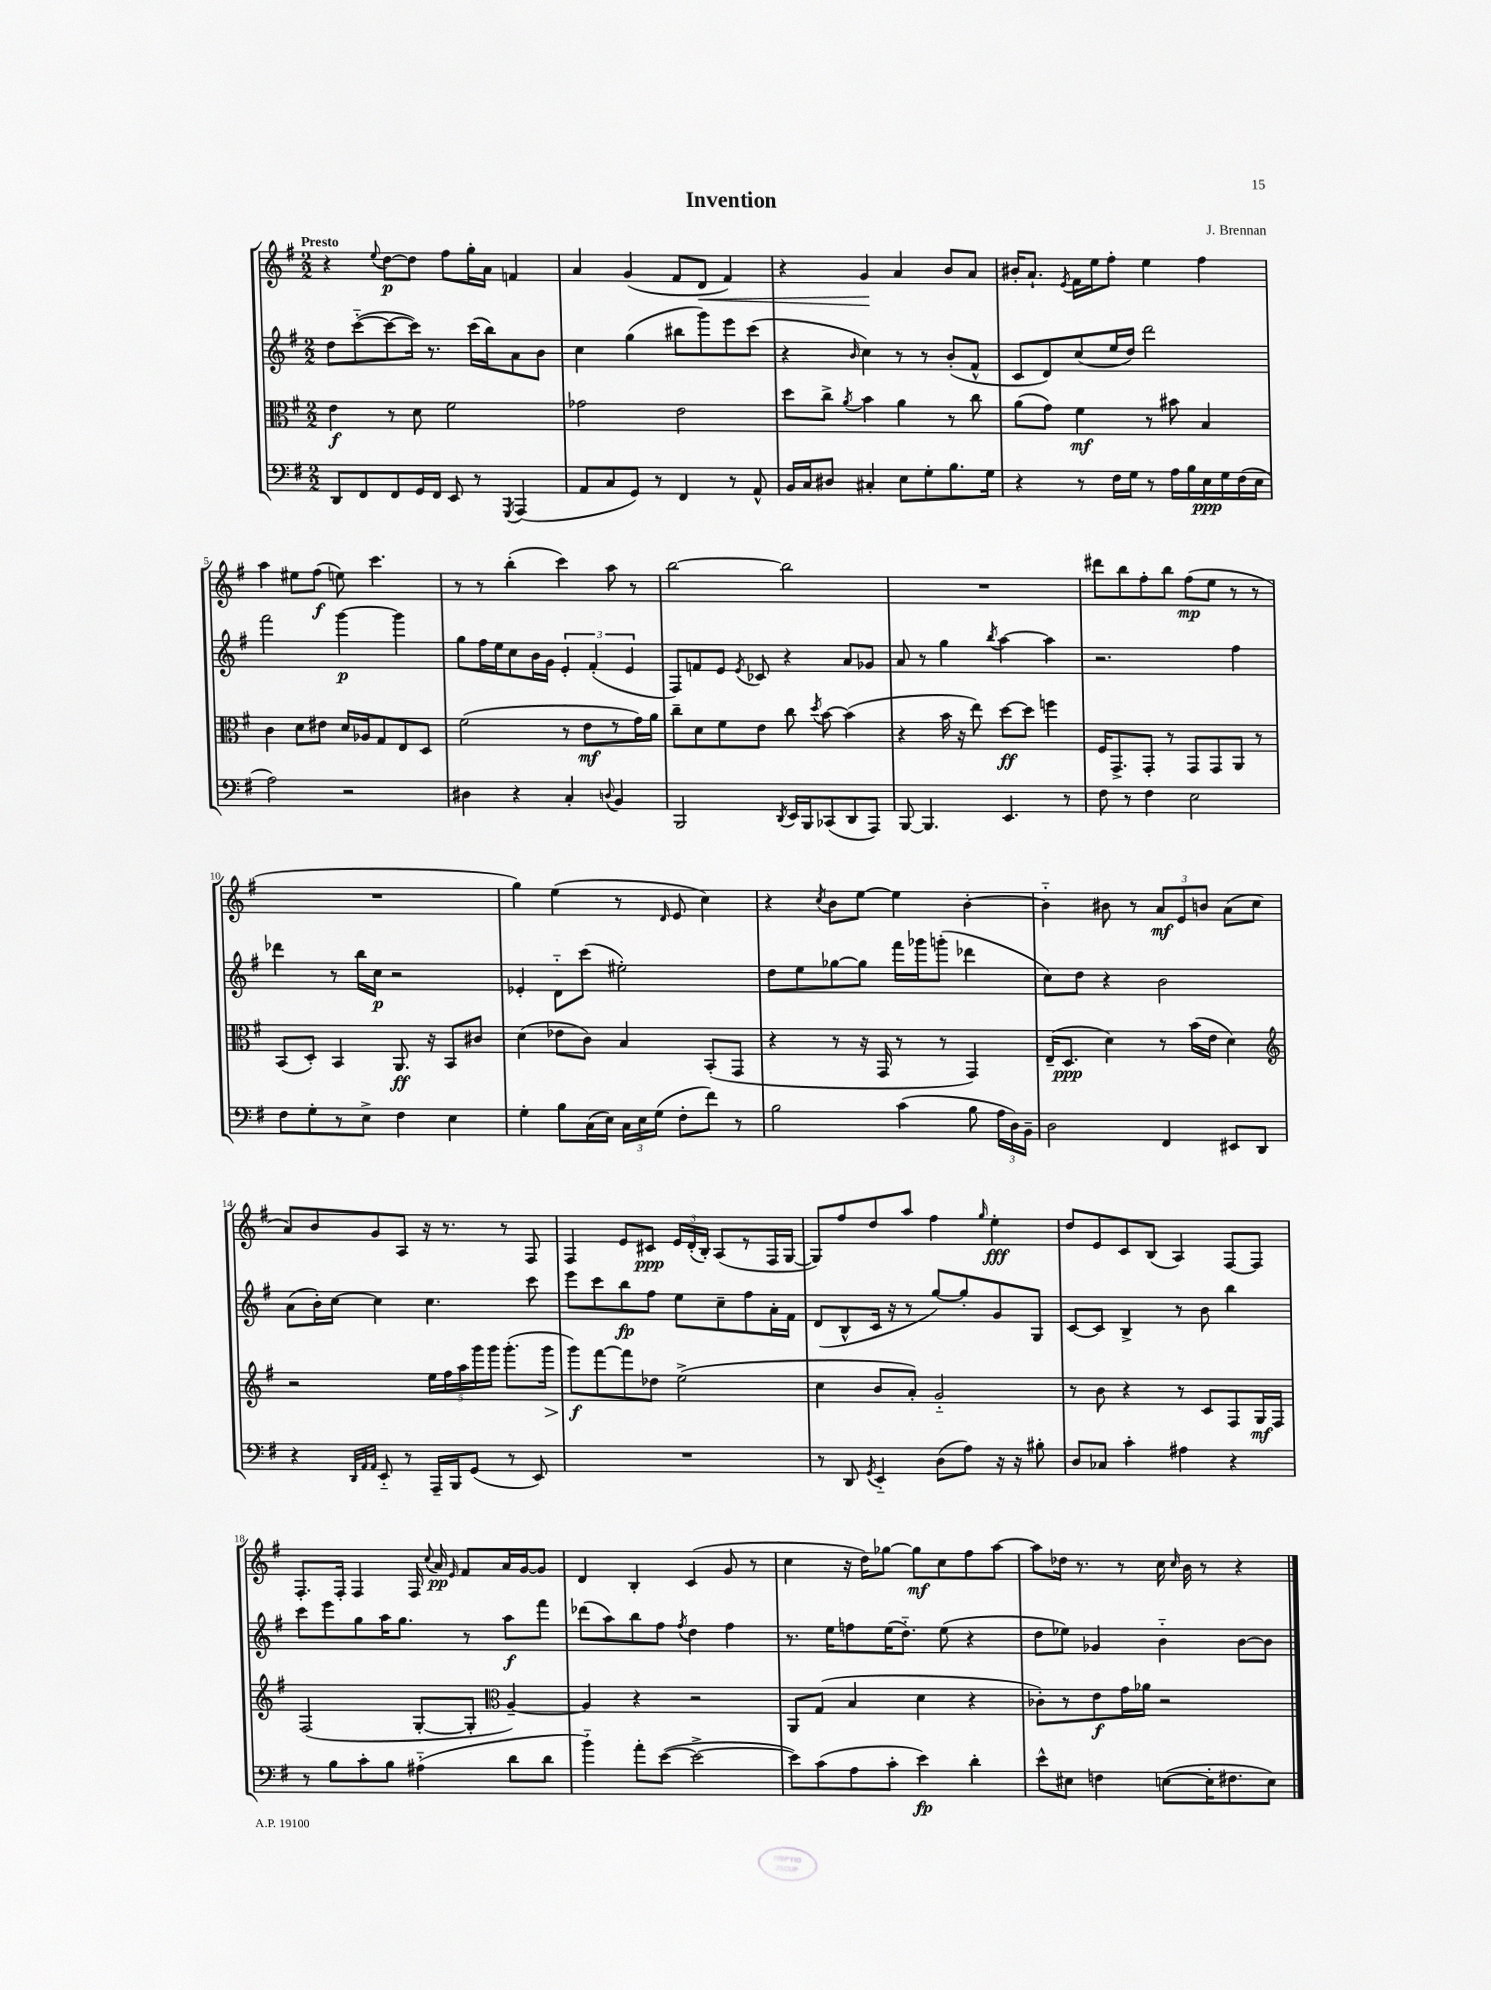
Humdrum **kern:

**kern	**kern	**kern	**kern
*staff4	*staff3	*staff2	*staff1
*clefF4	*clefC3	*clefG2	*clefG2
*k[f#]	*k[f#]	*k[f#]	*k[f#]
*M2/2	*M2/2	*M2/2	*M2/2
8DD/L	4e\	8dd\L	4r
8FF#/	.	([8ccc'~\	.
.	.	.	8qqee/
8FF#/	8r	8ccc\_	[8dd\L
16GG/L	8d\	16ccc\]Jk)	8dd\]J
16FF#/JJ	.	8.r	.
8EE/	2f#\	.	8ff#\L
8r	.	(16ccc\LL	16gg'\L
.	.	16bb\J)	16a\JJ
8qGGG/	.	.	.
(4AAA/	.	8a\	4f/
.	.	8b\J	.
=	=	=	=
8AA/L	2g-\	4cc\	4a/
8C/	.	.	.
8GG/J)	.	(4gg\	(4g/
8r	.	.	.
4FF#/	2e\	8bb#\L	8f#/L
.	.	8ggg\)	8d/J
8r	.	8eee\	4f#/)
8AA^^/	.	(8ccc\J	.
=	=	=	=
16BB/LL	8dd\L	4r	4r
16C/J	.	.	.
8D#/J	8cc^\J	.	.
.	8qa/	16qqb/	.
4C#'/	4b\	4cc\)	4g/
8E\L	4a\	8r	4a/
8G'\	.	8r	.
8.B\	8r	(8b'/L	8b/L
.	8cc\	8f#^^/J	8a/J
16G\Jk	.	.	.
=	=	=	=
4r	(8a\L	8c/L	16b#'/LK
.	.	.	8.a`/J
.	8g\J)	8d/)	.
.	.	.	8qe/
8r	4f#\	(8cc/	16f#\LL
.	.	.	16ee\J
16F#\LL	.	16ee/L	8ff#'\J
16G\JJ	.	16dd/JJ)	.
8r	8r	2ddd\	4ee\
16A\LL	8b#\	.	.
16B\	.	.	.
16E\	4B/	.	4ff#\
16G\	.	.	.
(16F#\	.	.	.
16E\JJ	.	.	.
=	=	=	=
2A\)	4c\	2fff#\	4aa\
.	8d\L	.	8ee#\L
.	8e#\J	.	(8ff#\J
2r	16d/LL	[4ggg\	8ee\)
.	16A-/J	.	.
.	8G/	.	4.ccc\
.	8E/	4ggg\]	.
.	8D/J	.	.
=	=	=	=
4D#\	(2f#\	8gg\L	8r
.	.	16ff#\L	8r
.	.	16ee\J	.
4r	.	8cc\	(4bb'\
.	.	16b\L	.
.	.	16g\JJ	.
4C'/	8r	6e'/	4ccc\)
.	8e\L	.	.
.	.	(6f#'/	.
8qqD/	.	.	.
4BB/	8r	.	8aa\
.	.	6e/	.
.	16g\L)	.	8r
.	16a\JJ	.	.
=	=	=	=
2BBB/	8cc~\L	8F#/L)	[2bb\
.	8d\	8f/	.
.	8f#\	8e/J	.
.	.	8qe/	.
.	8e\J	8c-/	.
8qDD/	.	.	.
16EE/LL	8cc\	4r	2bb\]
16BBB/J	.	.	.
.	8qdd/	.	.
(8CC-/	[8b\	.	.
8DD/	(4b\]	8a/L	.
8AAA/J)	.	8g-/J	.
=	=	=	=
[8BBB/	4r	8a/	1r
4.BBB/]	.	8r	.
.	16b\	4gg\	.
.	16r	.	.
.	8ee\)	.	.
.	.	8qbb/	.
4.EE/	[8dd\L	[4aa\	.
.	8dd\]J	.	.
.	4ff\	4aa\]	.
8r	.	.	.
=	=	=	=
8F#\	16F#/LK	2.r	8ddd#\L
.	8.GG^/	.	.
8r	.	.	8bb\
4F#\	8GG'/J	.	8ff#'\
.	8r	.	8bb\J
2E\	8GG/L	.	(8ff#\L
.	8GG/	.	8ee\J
.	8AA/J	4ff#\	8r
.	8r	.	8r
=	=	=	=
8F#\L	(8BB/L	4ddd-\	1r
8G'\	8D'/J)	.	.
8r	4BB/	8r	.
8E^\J	.	16bb\LL	.
.	.	16cc\JJ	.
4F#\	8.AA/	2r	.
.	16r	.	.
4E\	8BB/L	.	.
.	8c#/J	.	.
=	=	=	=
4G'\	(4d\	4e-'/	4gg\)
8B\L	8e-\L	8d'~\L	(4ee\
(16C\L	8c\J)	(8ccc\J	.
16E\JJ)	.	.	.
24C\LL	4B/	2ee#'\)	8r
24E\	.	.	.
(24G\JJ	.	.	.
.	.	.	16qqd/
8F#'\L	.	.	8e/
8f#\J)	(8BB'/L	.	4cc\)
8r	8GG/J	.	.
=	=	=	=
2B\	4r	8dd\L	4r
.	.	8ee\	.
.	.	.	8qcc/
.	8r	[8gg-\	8b\L
.	16r	8gg-\]J	[8ee\J
.	16GG/	.	.
(4c\	8r	16fff#\LL	4ee\]
.	.	16ggg-\J	.
.	8r	(8ggg'\J	.
8B\	4GG/)	4ddd-\	[4b'\
24A\LL	.	.	.
24D\)	.	.	.
24BB~\JJ	.	.	.
=	=	=	=
2D\	(16E~/LK	8cc\L)	4b'~\]
.	8.D/J	.	.
.	.	8dd\J	.
.	4d\)	4r	8b#\
.	.	.	8r
4FF#/	8r	2b\	12a/L
.	.	.	12e/
.	(16b\LL	.	.
.	.	.	12b/J
.	16e\JJ	.	.
8EE#/L	4d\)	.	(8a\L
8DD/J	.	.	8cc\J
=	=	=	=
*	*clefG2	*	*
4r	2r	(8a\L	8a/L)
.	.	16b'\L)	8b/
.	.	[16cc\JJ	.
32qqDD/LLL	.	.	.
32qqAA/	.	.	.
32qqAA/JJJ	.	.	.
8EE'~/	.	4cc\]	8g/
8r	.	.	8A/J
16AAA~/LL	20ee\LL	4.cc\	16r
.	20ff#\	.	.
16BBB/J	.	.	8.r
.	20aa\	.	.
(8GG/J	.	.	.
.	20ggg\	.	.
.	20ggg\JJ	.	.
8r	(8.ggg'\L	.	8r
8EE/)	.	8ccc\	8F#/
.	16ggg\Jk	.	.
=	=	=	=
1r	8ggg\L)	8eee\L	4F#/
.	[8fff#\	8ccc\	.
.	8fff#\]	8bb\	8e/L
.	8dd-\J	8ff#\J	8c#/J
.	(2ee^\	8ee\L	24e/LL
.	.	.	(24d'/
.	.	.	24B'/JJ)
.	.	8cc~\	(8A/L
.	.	8ff#\	8r
.	.	16a'\L	16F#/L
.	.	16f#\JJ	[16G/JJ
=	=	=	=
8r	4cc\	(8d/L	8G/]L)
8DD/	.	8B^^/	8ff#/
8qGG/	.	.	.
4EE'~/	8b/L	16c/Jk	8dd/
.	.	16r	.
.	8a'/J)	8r	8aa/J
(8D\L	2g'~/	[8gg/L)	4ff#\
8A\J)	.	8gg'/]	.
.	.	.	16qqgg/
16r	.	8g/	4ee'\
16r	.	.	.
8B#'\	.	8G/J	.
=	=	=	=
8D/L	8r	[8c/L	8dd/L
8C-/J	8b\	8c/]J	8e/
4c'\	4r	4B^/	8c/
.	.	.	(8B/J
4A#\	8r	8r	4A/)
.	8c/L	8b\	.
4r	8F#/	4bb\	[8F#/L
.	16G/L	.	8F#/]J
.	16F#/JJ	.	.
=	=	=	=
8r	(2F#/	8ccc\L	8.F#'/L
8B\L	.	8eee\	.
.	.	.	16F#'/Jk
8c'\	.	8gg\	4F#/
8B\J	.	16aa\K	.
.	.	8.gg\J	.
(4A#'~\	[8G'/L	.	16F#/
.	.	.	8qqcc/
.	.	.	16a/
.	.	.	16qqe/
.	8G'/]J	8r	8f#/L
*	*clefC3	*	*
8d\L	[4A~/)	8aa\L	16a/L
.	.	.	[16g/J
8d\J	.	8fff#\J	8g/]J
=	=	=	=
4b'~\)	4A/]	(8ddd-\L	4d/
.	.	8aa\)	.
8a'\L	4r	8bb\	4B'/
([8e\J	.	8ff#\J	.
.	.	8qff#/	.
2e^\_	2r	4dd\	(4c/
.	.	4ff#\	8g/
.	.	.	8r
=	=	=	=
8e\]L)	8AA/L	8.r	4cc\
(8c\	(8G/J	.	.
.	.	16ee\LK	.
8A\	4B/	8ff\	16r
.	.	.	16dd\LK)
8c'\J	.	(16ee\K	[8gg-\J
.	.	8.dd'~\J)	.
4e\)	4d\	.	8gg-\]L
.	.	(8ee\	8cc\
4d'\	4r	4r	8ff#\
.	.	.	[8aa\J
=	=	=	=
8e^^\L	8c-'\L)	8dd\L	8aa\]L
8E#\J	8r	8ee-\J)	16dd-\Jk
.	.	.	8.r
4F\	8e\	4g-/	.
.	16g\L	.	8r
.	16a-\JJ	.	.
([8E\L	2r	4b'~\	16cc\
.	.	.	16qqcc/
.	.	.	16b\
16E'\]K	.	.	8r
8.F#\	.	.	.
.	.	[8b\L	4r
8E\J)	.	8b\]J	.
==	==	==	==
*-	*-	*-	*-
